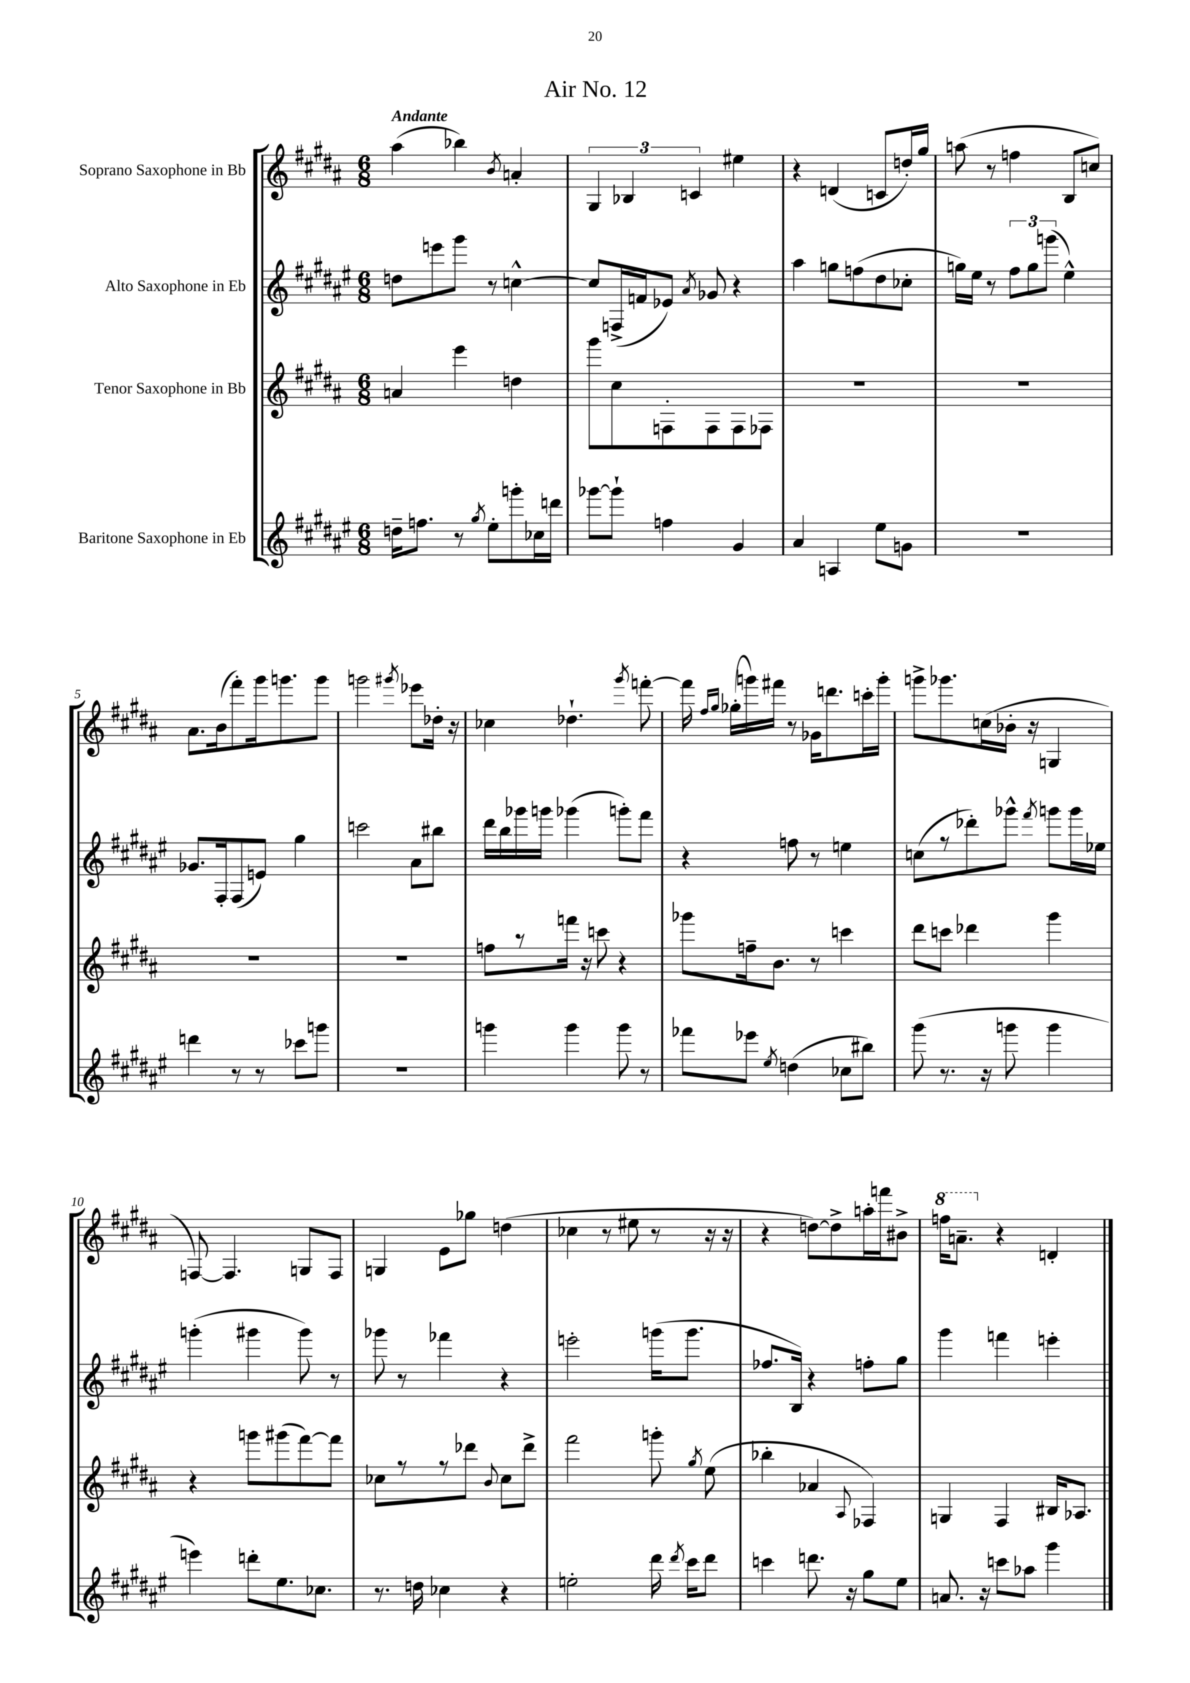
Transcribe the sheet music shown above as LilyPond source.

\header { title = "Air No. 12" }
<<
\new StaffGroup <<
\new Staff = "s0" \with { instrumentName = "Soprano Saxophone in Bb" } {
    \clef treble \key b \major \numericTimeSignature \time 6/8 \tempo "Andante"
    \autoBeamOff ais''4( bes''4) \acciaccatura { b'8 } a'4-. |
    \tuplet 3/2 { gis4 bes4 c'4 } eis''4 |
    r4 d'4( c'8[ d''16-.) gis''16] |
    a''8( r8 f''4 b8[ c''8]) |
    ais'8.[ b'16( fis'''8-.) gis'''16 g'''8. g'''8] |
    g'''2 \acciaccatura { gis'''8 } ees'''8[ des''16]-. r16 |
    ces''4 des''4.-! \acciaccatura { gis'''8 } f'''8~-. |
    f'''16 \grace { fis''16[ gis''16] } ges''16[-.( g'''16) fis'''16] r8 ges'16[ d'''8. c'''16-. g'''16]-. |
    g'''8[-> ges'''8. c''16( bes'16]-. r16 g4 |
    f8~) f4. g8[ f8] |
    g4 e'8[ ges''8] d''4( |
    ces''4 r8 eis''8 r8 r16 r16 |
    r4 d''8[~) d''8-> a''16-. f'''16 bis'8]-> |
    \ottava #1 f'''16[ a''8.]-- \ottava #0 r4 d'4-. \bar "|." |
}
\new Staff = "s1" \with { instrumentName = "Alto Saxophone in Eb" } {
    \clef treble \key fis \major \numericTimeSignature \time 6/8
    \autoBeamOff d''8[ e'''8 gis'''8] r8 c''4~-^ |
    c''8[ f16->( f'16 ees'8]) \acciaccatura { ais'8 } ges'8 r4 |
    ais''4 g''8[ f''8( dis''8 ces''8]-. |
    g''16[) eis''16] r8 \tuplet 3/2 { fis''8[ g''8 g'''8]( } eis''4-^) |
    ges'8.[ fis16-. fis8( e'8]) gis''4 |
    c'''2 ais'8[ bis''8] |
    dis'''16[ b''16 ges'''16 g'''16] ges'''4( g'''8[-.) fis'''8] |
    r4 f''8 r8 e''4 |
    c''8[( r8 des'''8-.) ges'''8]-^ \acciaccatura { fis'''8 } g'''8[ g'''16 ees''16] |
    g'''4-.( gis'''4 gis'''8) r8 |
    ges'''8 r8 fes'''4 r4 |
    e'''2-. g'''16[( g'''8.] |
    fes''8.[ b16]) r4 f''8[-. gis''8] |
    gis'''4 f'''4 e'''4-. \bar "|." |
}
\new Staff = "s2" \with { instrumentName = "Tenor Saxophone in Bb" } {
    \clef treble \key b \major \numericTimeSignature \time 6/8
    \autoBeamOff a'4 e'''4 d''4 |
    gis'''8[ cis''8 f8-. f8 f8 fes8] |
    R2. |
    R2. |
    R2. |
    R2. |
    f''8[ r8 f'''16] r16 c'''8 r4 |
    ges'''8[ f''16-- b'8.] r8 c'''4 |
    dis'''8[ c'''8] des'''4 gis'''4 |
    r4 g'''8[ gis'''8( fis'''8~) fis'''8] |
    ces''8[ r8 r8 des'''8] \appoggiatura { b'8 } ces''8[ des'''8]-> |
    fis'''2 g'''8-. \acciaccatura { gis''8 } e''8( |
    bes''4-. aes'4 \appoggiatura { ais8 } fes4) |
    g4 fis4 bis16[ aes8.] \bar "|." |
}
\new Staff = "s3" \with { instrumentName = "Baritone Saxophone in Eb" } {
    \clef treble \key fis \major \numericTimeSignature \time 6/8
    \autoBeamOff d''16[-- f''8.] r8 \acciaccatura { gis''8 } eis''8[-. g'''8-. ces''16 d'''16] |
    ges'''8[~ ges'''8]-! f''4 gis'4 |
    ais'4 a4 eis''8[ g'8] |
    R2. |
    d'''4 r8 r8 ces'''8[ g'''8] |
    R2. |
    g'''4 g'''4 g'''8 r8 |
    fes'''8[ ees'''8] \acciaccatura { eis''8 } d''4( ces''8[ bis''8]) |
    gis'''8( r8. r16 g'''8 g'''4 |
    e'''4) d'''8[-. eis''8. ces''8.] |
    r8. d''16 ces''4 r4 |
    e''2-. dis'''16 \acciaccatura { dis'''8 } cis'''16[ dis'''8] |
    c'''4 d'''8. r16 gis''8[ eis''8] |
    a'8. r16 c'''8[ aes''8] gis'''4 \bar "|." |
}
>>
>>
